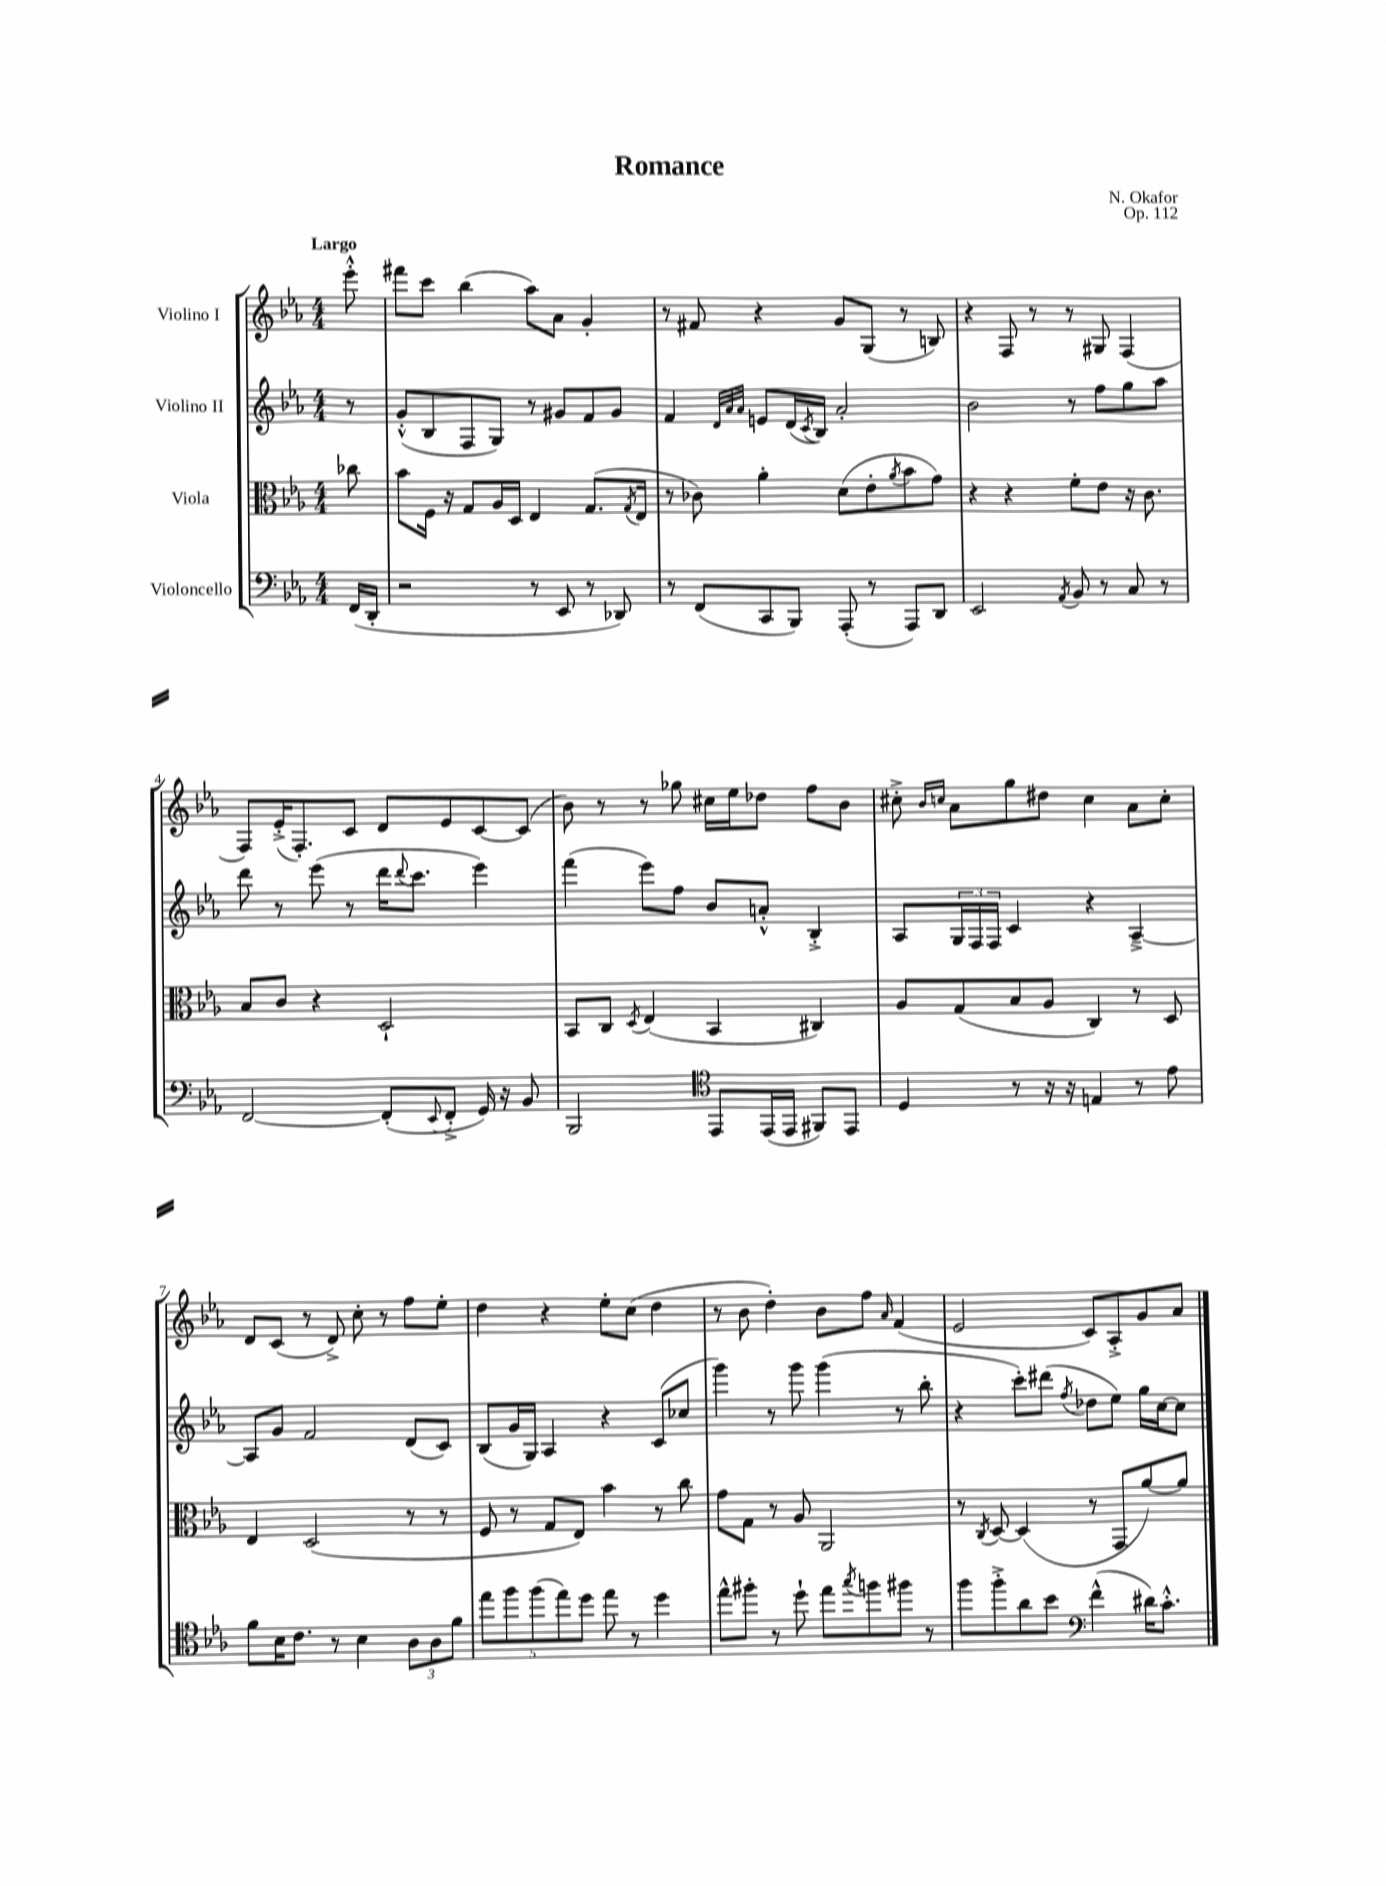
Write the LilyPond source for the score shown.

\header { title = "Romance" composer = "N. Okafor" opus = "Op. 112" }
<<
\new StaffGroup <<
\new Staff = "s0" \with { instrumentName = "Violino I" } {
    \clef treble \key ees \major \numericTimeSignature \time 4/4 \partial 8 \tempo "Largo"
    ees'''8-.-^ |
    fis'''8 c'''8 bes''4( aes''8) aes'8 g'4-. |
    r8 fis'8 r4 g'8 g8( r8 b8) |
    r4 f8 r8 r8 gis8 f4( |
    f8) ees'16-.->( f8.-.) c'8 d'8 ees'8 c'8~ c'8( |
    bes'8) r8 r8 ges''8 cis''16 ees''16 des''8 f''8 bes'8 |
    cis''8-.-> \grace { bes'16 c''16 } aes'8 g''8 dis''8 c''4 aes'8 c''8-. |
    d'8 c'8( r8 d'8->) c''8-. r8 f''8 ees''8-. |
    d''4 r4 ees''8-. c''8( d''4 |
    r8 bes'8 d''4-.) bes'8 f''8 \grace { aes'16 } f'4( |
    ees'2 c'8) aes8-.-> g'8 aes'8 \bar "|." |
}
\new Staff = "s1" \with { instrumentName = "Violino II" } {
    \clef treble \key ees \major \numericTimeSignature \time 4/4 \partial 8
    r8 |
    g'8-.-^( bes8 f8 g8) r8 gis'8 f'8 gis'8 |
    f'4 \grace { d'32 aes'32 aes'32 } e'8 d'16( \acciaccatura { c'8 } bes16) aes'2-. |
    bes'2 r8 f''8 g''8 aes''8 |
    d'''8 r8 ees'''8( r8 d'''16 \appoggiatura { d'''8 } c'''8. ees'''4) |
    f'''4( ees'''8) f''8 bes'8 a'8-.-^ bes4-.-> |
    aes8 \tuplet 3/2 { g16 f16 f16 } c'4 r4 aes4~---> |
    aes8 g'8 f'2 d'8( c'8) |
    bes8( g'16 g16) aes4 r4 c'8( ces''8 |
    g'''4) r8 g'''8 g'''4( r8 bes''8-. |
    r4 c'''8-.) dis'''8( \acciaccatura { f''8 } des''8 ees''8) g''16 c''16~ c''8 \bar "|." |
}
\new Staff = "s2" \with { instrumentName = "Viola" } {
    \clef alto \key ees \major \numericTimeSignature \time 4/4 \partial 8
    ces''8 |
    bes'8 f16 r16 g8 aes16 d16 ees4 g8.( \acciaccatura { g8 } ees16 |
    r8 ces'8) aes'4-. d'8( ees'8-. \acciaccatura { aes'8 } bes'8 g'8) |
    r4 r4 f'8-. ees'8 r16 c'8. |
    bes8 c'8 r4 d2-! |
    bes,8 c8 \acciaccatura { d8 } ees4( bes,4 cis4) |
    aes8 g8( bes8 aes8 c4) r8 d8 |
    ees4 d2( r8 r8 |
    f8 r8 g8 ees8) bes'4 r8 c''8 |
    g'8 g8 r8 aes8 aes,2 |
    r8 \acciaccatura { c8 } d8~ d4( r8 g,8 aes'8~) aes'8 \bar "|." |
}
\new Staff = "s3" \with { instrumentName = "Violoncello" } {
    \clef bass \key ees \major \numericTimeSignature \time 4/4 \partial 8
    f,16( d,16-. |
    r2 r8 ees,8 r8 des,8) |
    r8 f,8( c,8 bes,,8) aes,,8-.( r8 aes,,8) d,8 |
    ees,2 \acciaccatura { aes,8 } bes,8 r8 c8 r8 |
    f,2~ f,8-.( \appoggiatura { ees,8 } f,8-.-> g,16) r16 bes,8 |
    bes,,2 \clef tenor ees,8 ees,16( ees,16 fis,8) ees,8 |
    d4 r8 r16 r16 e4 r8 ees'8 |
    f'8 bes16 c'8. r8 bes4 \tuplet 3/2 { aes8 aes8 f'8 } |
    \tuplet 5/4 { ees''8 f''8 f''8( ees''8) d''8 } ees''8 r8 d''4 |
    ees''8-^ fis''8-. r8 d''8-! ees''8 \acciaccatura { g''8 } f''8 fis''8 r8 |
    f''8 f''8-.-> aes'8 bes'8 \clef bass f'4-^( dis'16) c'8.-.-^ \bar "|." |
}
>>
>>
